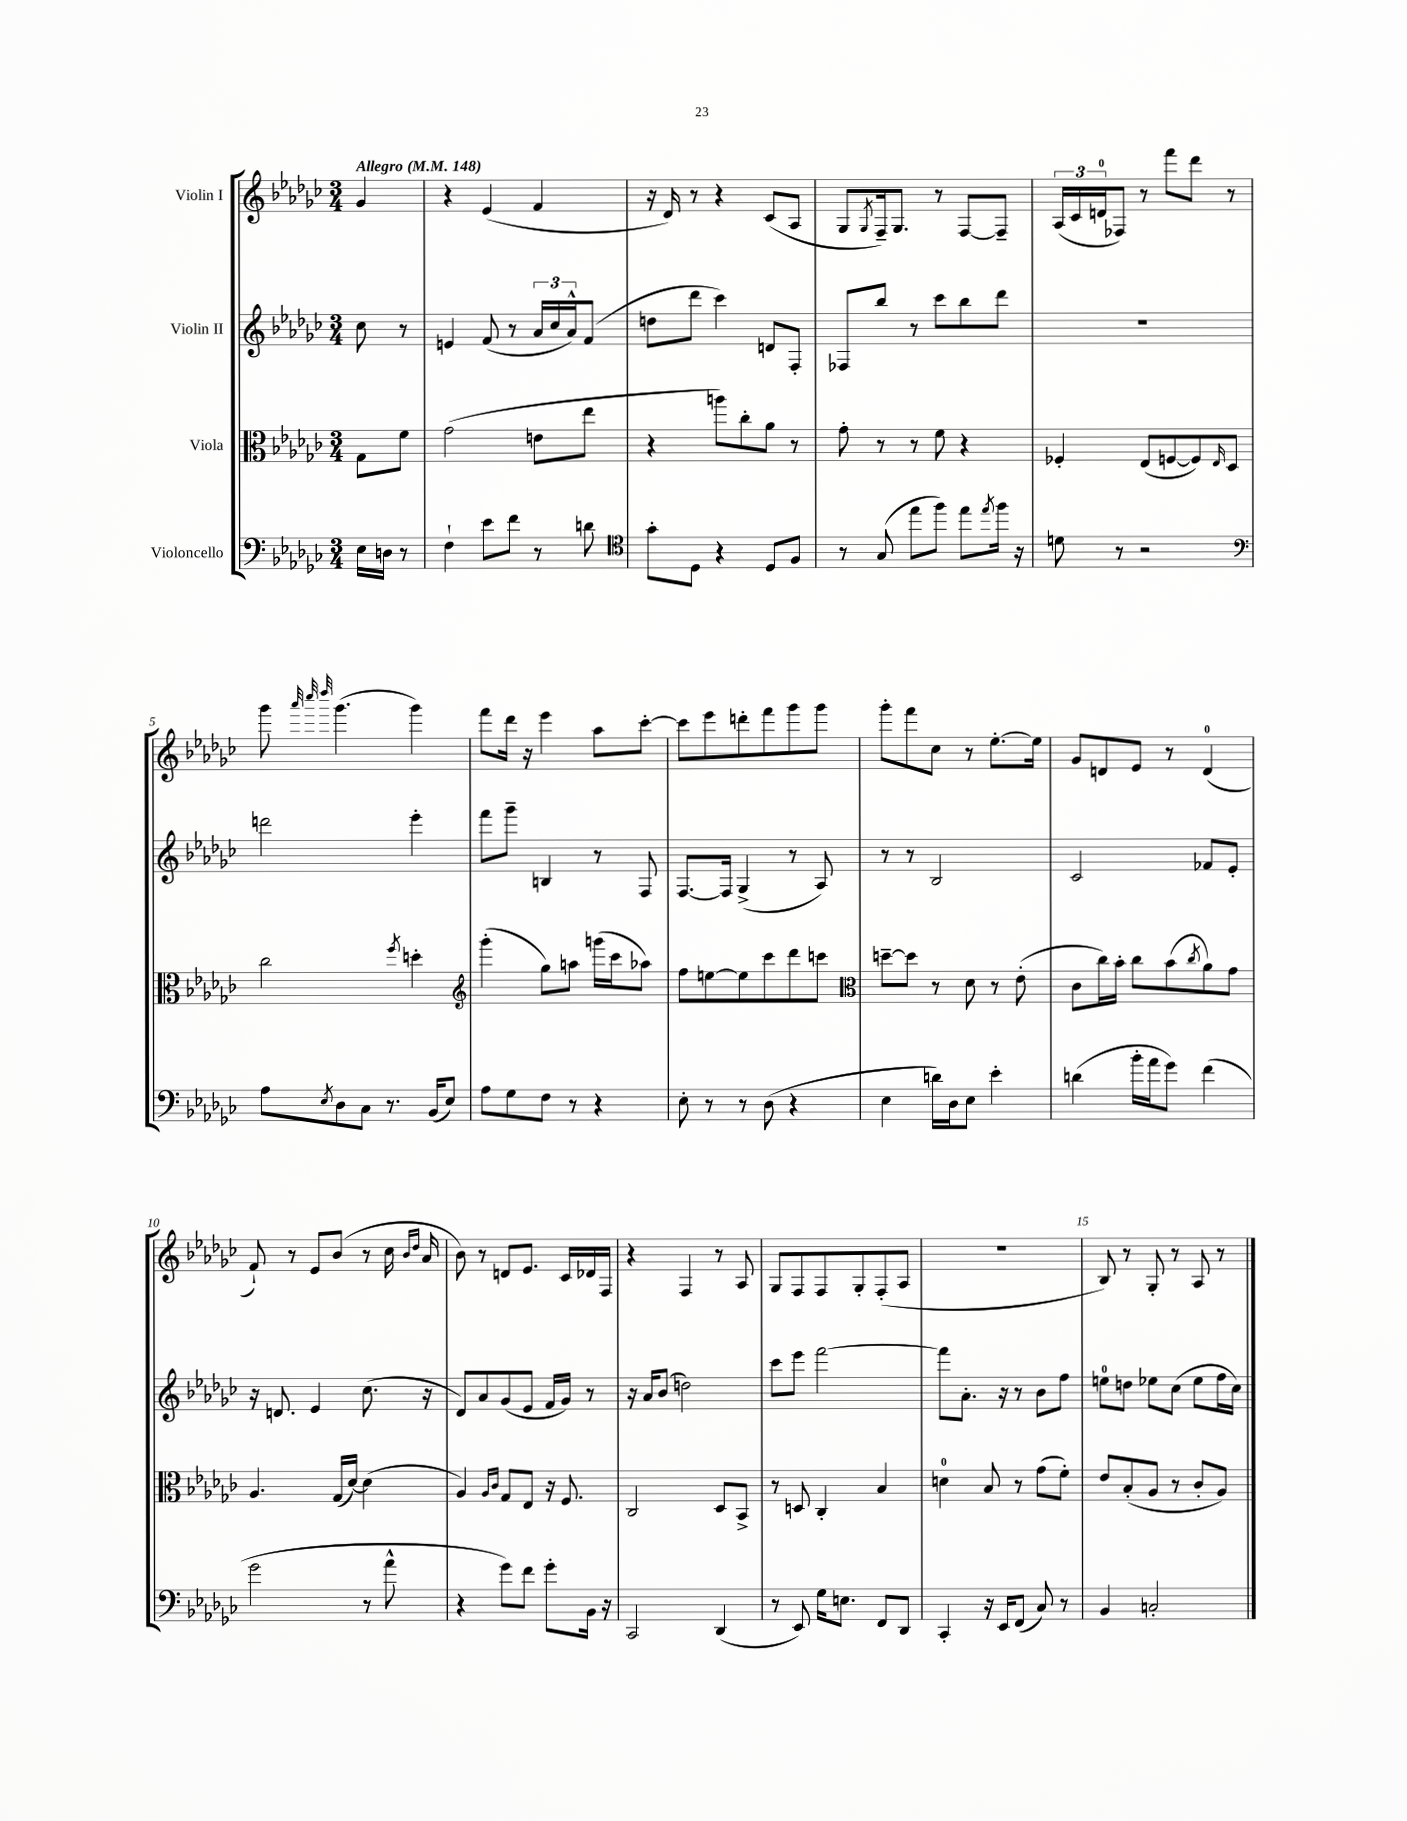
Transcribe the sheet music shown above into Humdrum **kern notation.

**kern	**kern	**kern	**kern
*staff4	*staff3	*staff2	*staff1
*clefF4	*clefC3	*clefG2	*clefG2
*k[b-e-a-d-g-c-]	*k[b-e-a-d-g-c-]	*k[b-e-a-d-g-c-]	*k[b-e-a-d-g-c-]
*M3/4	*M3/4	*M3/4	*M3/4
*MM148	*MM148	*MM148	*MM148
16E-	8G-	8cc-	4g-
16D	.	.	.
8r	8f	8r	.
=	=	=	=
4F`	(2g-	4e	4r
8e-	.	(8f	(4e-
8f	.	8r	.
8r	8e	24a-	4f
.	.	24cc-	.
.	.	24a-^^)	.
8d	8ee-	(8f	.
=	=	=	=
*clefC4	*	*	*
8g-'	4r	8dd	16r
.	.	.	16d-)
8D-	.	8ddd-	8r
4r	8aa)	4ccc-)	4r
.	8cc-'	.	.
8D-	8a-	8d	(8c-
8F	8r	8F'	8A-
=	=	=	=
8r	8g-'	8F-	8G-
.	.	.	8qG-
(8G-	8r	8bb-	16F~)
.	.	.	8.G-
8ee-	8r	8r	.
8ff)	8f	8ccc-	8r
8ee-	4r	8bb-	[8F
8qee-	.	.	.
16ff	.	8ddd-	8F~]
16r	.	.	.
=	=	=	=
8d	4F-'	2.r	(24A-
.	.	.	24c-
.	.	.	24d
8r	.	.	8F-)
2r	(8E-	.	8r
.	[8F	.	8fff
.	8F])	.	8ddd-
.	16qqE-	.	.
.	8D-	.	8r
=	=	=	=
*clefF4	*	*	*
8A-	2cc-	2ddd	8ggg-
.	.	.	32qqaaa-
.	.	.	32qqcccc-
8qE-	.	.	32qqdddd-
8D-	.	.	(4.ggg-
8C-	.	.	.
8.r	.	.	.
.	8qff	.	.
.	4dd'	4eee-'	4ggg-)
(16BB-	.	.	.
8E-)	.	.	.
=	=	=	=
*	*clefG2	*	*
8A-	(4ggg-'	8fff	8fff
8G-	.	8ggg-~	16ddd-
.	.	.	16r
8F	8gg-)	4B	4eee-
8r	8aa	.	.
4r	(16ggg	8r	8aa-
.	16ccc-	.	.
.	8aa-)	8F	[8ccc-'
=	=	=	=
8E-'	8ff	[8.F	8ccc-]
8r	[8ee	.	8eee-
.	.	16F]	.
8r	8ee]	(4G-^	8ddd'
(8D-	8ccc-	.	8fff
4r	8ddd-	8r	8ggg-
.	8ccc	8A-)	8ggg-
=	=	=	=
*	*clefC3	*	*
4E-	[8dd~	8r	8ggg-'
.	8dd]	8r	8fff
16d)	8r	2B-	8cc-
16D-	.	.	.
8E-	8d-	.	8r
4e-'	8r	.	[8.ee-'
.	(8e-'	.	.
.	.	.	16ee-]
=	=	=	=
(4d	8c-	2c-	8g-
.	16cc-)	.	8d
.	16b-'	.	.
16b-'	8cc-	.	8e-
16a-	.	.	.
8g-)	(8b-	.	8r
.	8qcc-	.	.
(4f	8a-)	8f-	(4d
.	8g-	8e-'	.
=	=	=	=
2g-	4.A-	16r	8f`)
.	.	8.d	.
.	.	.	8r
.	.	4e-	8e-
.	(16G-	.	(8b-
.	[16d-)	.	.
8r	(4d-]	(8.cc-	8r
8a-^^	.	.	16cc-
.	.	.	16qqb-
.	.	.	16qqdd-
.	.	16r	16a-
=	=	=	=
4r	4A-)	8d-)	8b-)
.	.	8a-	8r
.	16qqA-	.	.
.	16qqc-	.	.
8g-)	8G-	(8g-	8d
8f	8E-	8e-	8.e-
8g-'	16r	16f	.
.	8.F	16g-)	16c-
16BB-	.	8r	16d-
16r	.	.	16F
=	=	=	=
2CC-	2C-	16r	4r
.	.	16a-	.
.	.	(8b-	.
.	.	2dd)	4F
(4DD-	8D-	.	8r
.	8BB-^	.	8A-
=	=	=	=
8r	8r	8ccc-	8G-
8EE-)	8D	8eee-	8F
16G-	4C-'	[2fff	8F
8.E	.	.	.
.	.	.	8G-'
8FF	4B-	.	(8F'
8DD-	.	.	8A-
=	=	=	=
4CC-'	4d	8fff]	2.r
.	.	8.a-'	.
16r	8B-	.	.
16EE-	.	16r	.
(8FF	8r	8r	.
8C-)	(8g-	8b-	.
8r	8f')	8ff	.
=	=	=	=
4BB-	8e-	8ee	8B-)
.	(8B-'	8dd	8r
2C'	8A-	8ee-	8G-'
.	8r	(8cc-	8r
.	8c-'	8ee-	8A-
.	8A-)	16ff	8r
.	.	16cc-)	.
==	==	==	==
*-	*-	*-	*-
